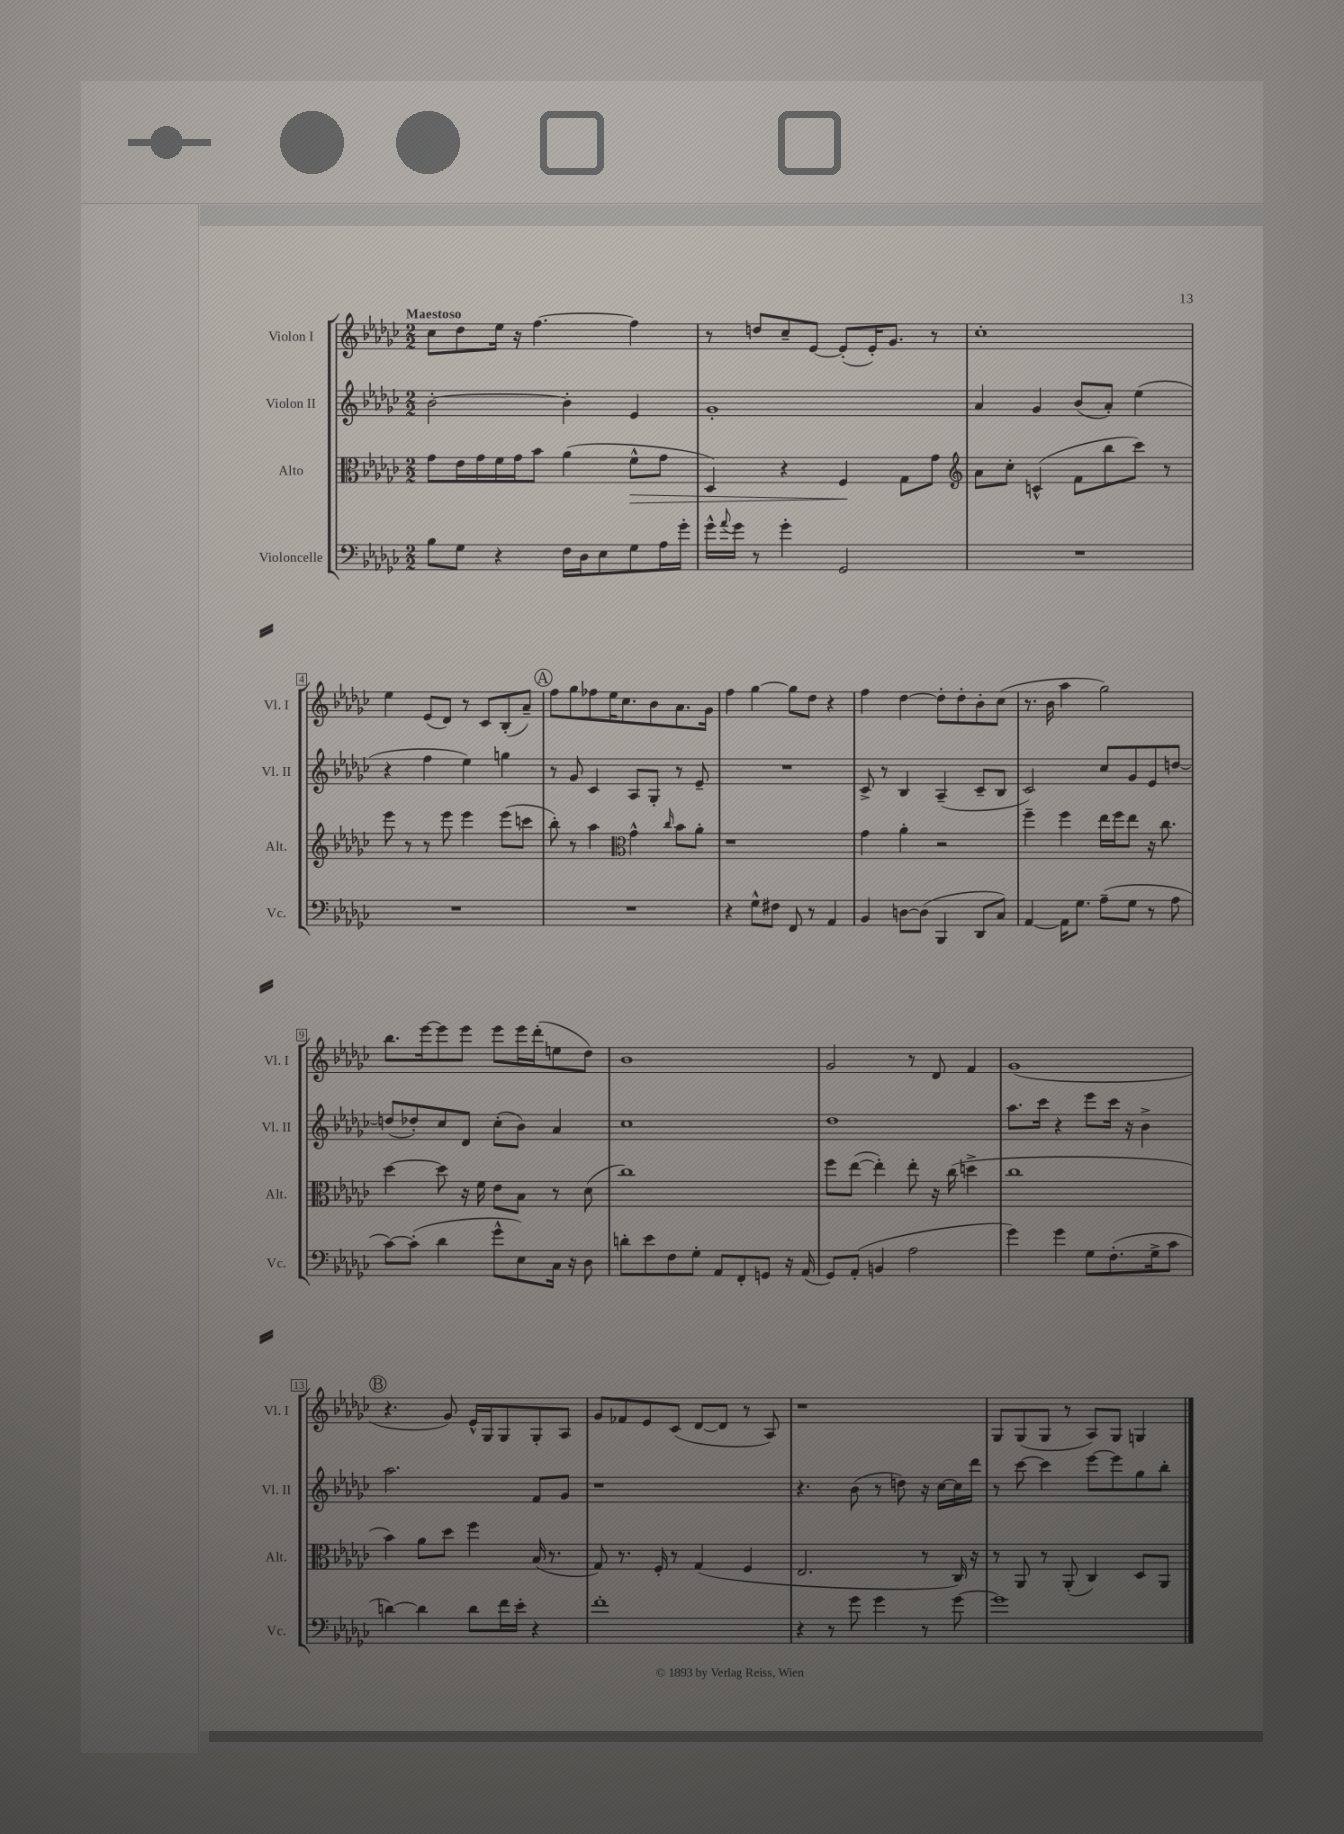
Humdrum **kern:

**kern	**kern	**kern	**kern
*staff4	*staff3	*staff2	*staff1
*clefF4	*clefC3	*clefG2	*clefG2
*k[b-e-a-d-g-c-]	*k[b-e-a-d-g-c-]	*k[b-e-a-d-g-c-]	*k[b-e-a-d-g-c-]
*M2/2	*M2/2	*M2/2	*M2/2
8B-	8g-	[2b-'	8cc-
8G-	16e-	.	8dd-
.	16g-	.	.
4r	16f	.	16ee-
.	16g-	.	16r
.	8b-	.	[4.ff
16F	(4a-	4b-']	.
16D-	.	.	.
8E-	.	.	.
8G-	8f^^	4e-	4ff]
16A-	8g-	.	.
16g-'	.	.	.
=	=	=	=
16g-^^	4D-)	1g-'	8r
8qqa-	.	.	.
16g-	.	.	.
8r	.	.	8dd
4g-'	4r	.	8cc-~
.	.	.	[8e-
2GG-	4F	.	(8e-']
.	.	.	16e-')
.	.	.	8.g-
.	8G-	.	.
.	8g-	.	8r
=	=	=	=
*	*clefG2	*	*
1r	8a-	4a-	1cc-'
.	8cc-'	.	.
.	(4c^^	4g-	.
.	8f	(8b-	.
.	8bb-	8a-')	.
.	8ccc-)	(4ee-	.
.	8r	.	.
=	=	=	=
1r	8eee-	4r	4ee-
.	8r	.	.
.	8r	4ff	(8e-
.	8eee-	.	8d-)
.	4eee-	4ee-)	8r
.	.	.	8c-
.	(8eee-	4gg	(8B-'
.	8ccc	.	8a-~)
=	=	=	=
1r	8bb-')	8r	8ff
.	8r	8g-	8gg-
.	4aa-	4c-	8ff-
.	.	.	16ee-
.	.	.	8.cc-
*	*clefC3	*	*
.	4g-^^	8A-	.
.	.	8G-'	8b-
.	16qqcc-	.	.
.	8b-	8r	8.a-
.	8a-'	8e-~	.
.	.	.	16g-
=	=	=	=
4r	1r	1r	4ff
8G-^^	.	.	[4gg-
8F#	.	.	.
8FF	.	.	8gg-]
8r	.	.	8dd-
4AA-	.	.	4r
=	=	=	=
4BB-	4g-	8c-^	4ff
.	.	8r	.
[8D	4a-'	4B-	[4dd-
(8D]	.	.	.
4BBB-	2r	(4A-~	8dd-']
.	.	.	8dd-'
8DD-	.	8c-~	8b-'
8C-)	.	8B-	(8cc-
=	=	=	=
[4AA-	4ff~	2c-)	8.r
.	.	.	16b-
16AA-]	4ff	.	4aa-
8.G-	.	.	.
(8A-~	16ee-	8cc-	2gg-)
.	16ff	.	.
8G-	8ee-	8g-	.
8r	16r	8e-	.
.	8.cc-	.	.
8A-	.	[8dd	.
=	=	=	=
[8c-)	[4dd-	(8dd]	8.bb-
(8c-']	.	8dd-')	.
.	.	.	[16eee-
4d-	8dd-]	8cc-	8eee-]
.	16r	8d-	8eee-
.	16f	.	.
8g-^^	8e-	(8cc-'	8eee-
8E-)	8B-	8b-)	16eee-
.	.	.	(16ddd-'
16C-	8r	4a-	8ee
16r	.	.	.
8D-	(8d-	.	8dd-)
=	=	=	=
8d'	1cc-)	1cc-	1b-
8e-	.	.	.
8F	.	.	.
8G-'	.	.	.
8AA-	.	.	.
8FF'	.	.	.
8GG	.	.	.
16r	.	.	.
(16AA-	.	.	.
=	=	=	=
8GG-)	8ff	1dd-	2g-
(8AA-'	([8ee-	.	.
4BB	4ee-'])	.	.
2A-	8ee-'	.	8r
.	16r	.	8d-
.	(16cc-	.	.
.	4dd^	.	4f
=	=	=	=
4g-)	1cc-	8.aa-	(1g-
.	.	16ccc-	.
4g-	.	4r	.
8G-	.	8eee-	.
(8.F'	.	16ccc-	.
.	.	16r	.
.	.	4b-^	.
16G-^	.	.	.
8c-	.	.	.
=	=	=	=
[4d)	4b-)	2.aa-	4.r
4d]	8a-	.	.
.	8dd-	.	8g-)
8d	4ff	.	16e-^^
.	.	.	16G-
16f	.	.	8G-
16e-'	.	.	.
4r	(16B-	8f	8G-'
.	8.r	.	.
.	.	8g-	8A-
=	=	=	=
1f'	8G-)	1r	8g-
.	8.r	.	8f-
.	.	.	8e-
.	16F'	.	.
.	8r	.	(8c-
.	(4G-	.	[8d-
.	.	.	8d-]
.	4F	.	8r
.	.	.	8A-)
=	=	=	=
4r	2.E-	4.r	1r
8r	.	.	.
8g-	.	(8b-	.
4g-	.	8r	.
.	.	8dd)	.
8r	8r	16r	.
.	.	[16cc-	.
[8g-	16C-)	16cc-]	.
.	16r	16ddd-	.
=	=	=	=
1g-]	8r	8r	8G-
.	8AA-	[8ccc-	(8G-
.	8r	4ccc-]	8G-
.	(8AA-'	.	8r
.	4C-)	[8eee-	8A-)
.	.	8eee-]	8G-
.	8D-	8gg-	4G
.	8AA-	8bb-'	.
==	==	==	==
*-	*-	*-	*-
